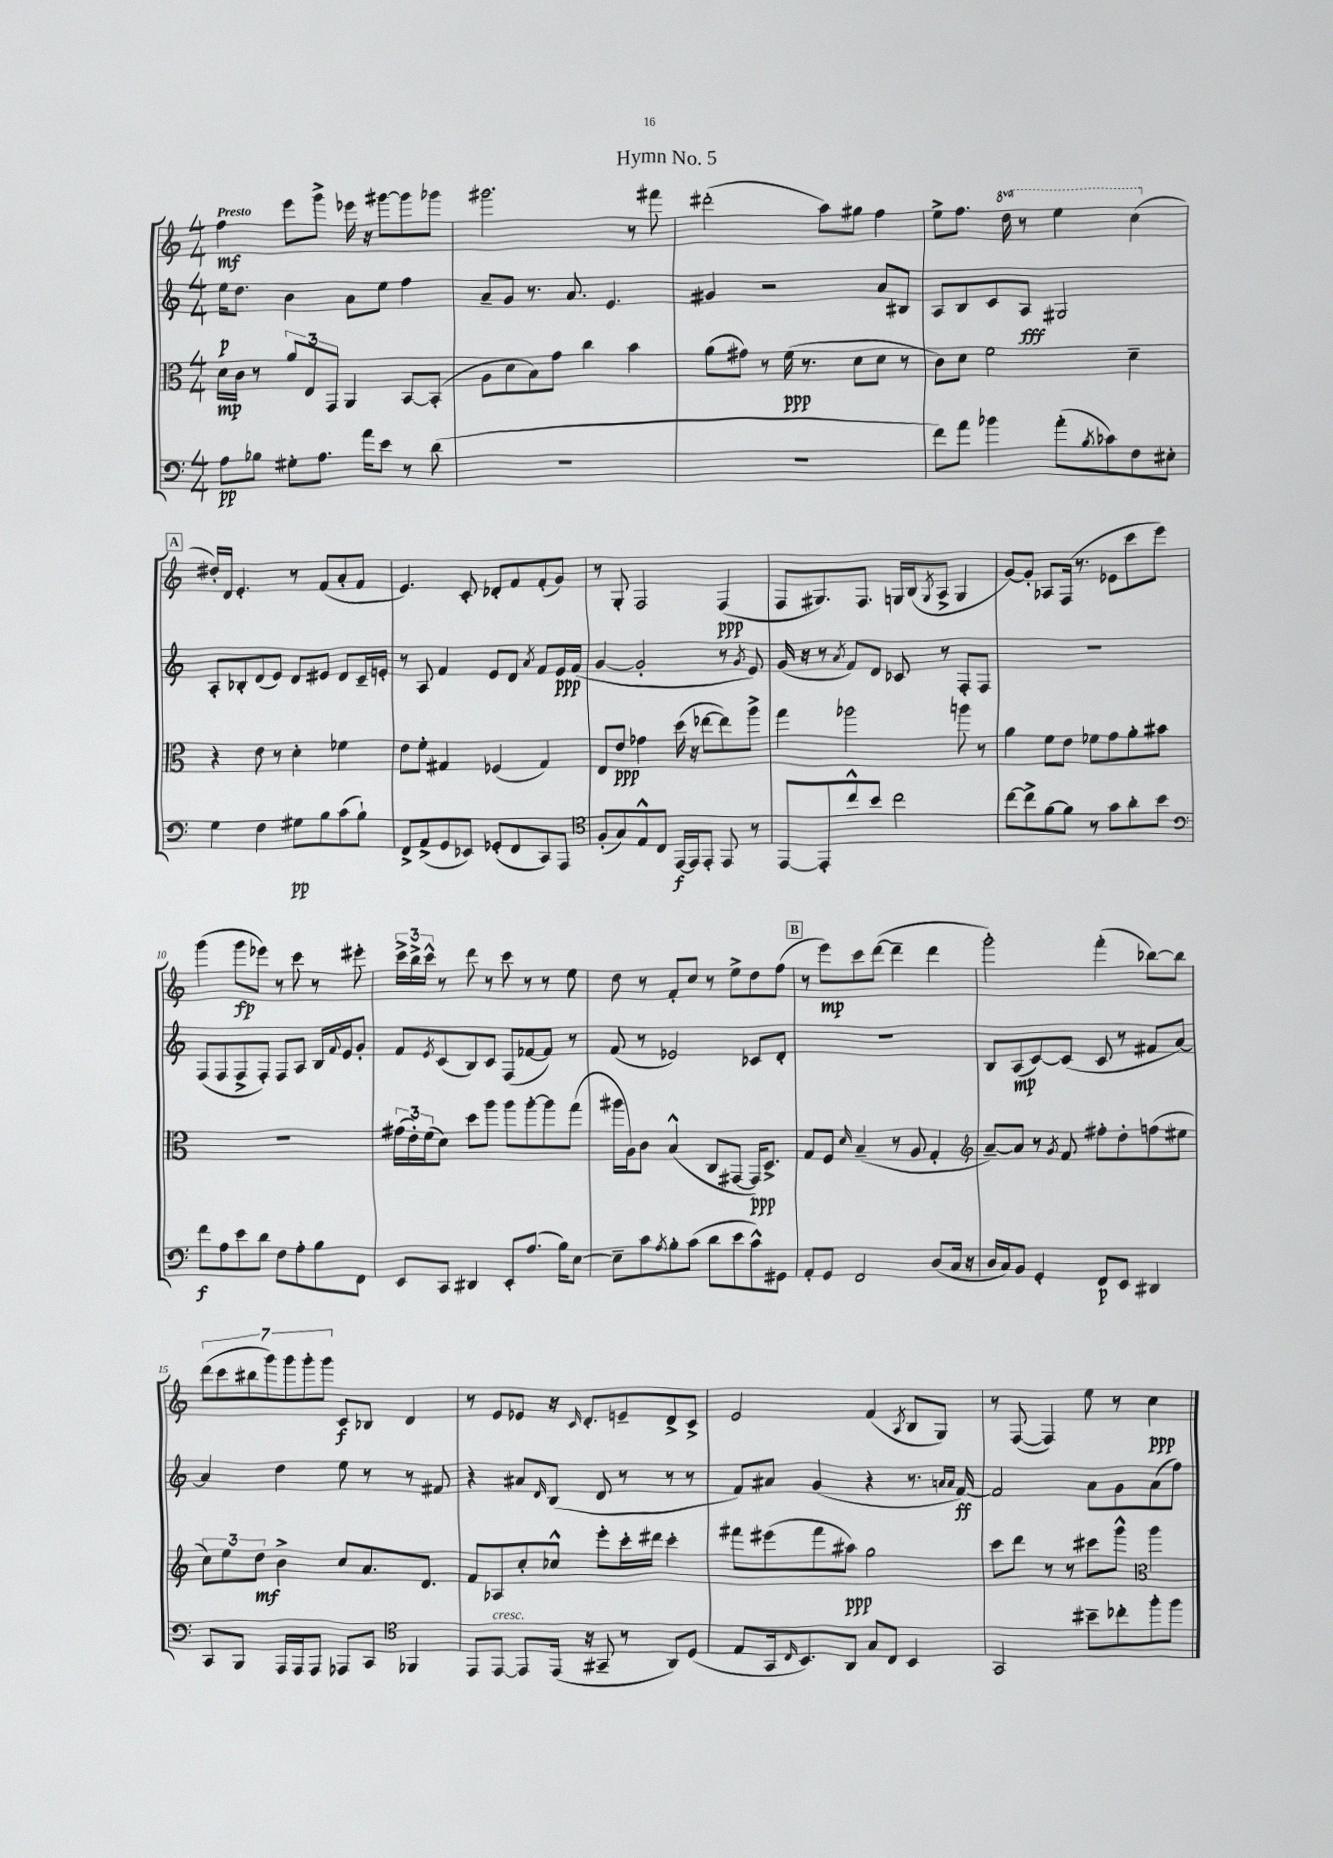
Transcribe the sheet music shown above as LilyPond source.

\header { title = "Hymn No. 5" }
<<
\new StaffGroup <<
\new Staff = "s0" {
    \clef treble \key c \major \numericTimeSignature \time 4/4 \set Staff.ottavationMarkups = #ottavation-simple-ordinals \tempo "Presto"
    f''4\mf e'''8 g'''8-> ees'''16 r16 gis'''8~ gis'''8 ges'''8 |
    gis'''2. r8 fis'''8 |
    dis'''2-.( a''8) gis''8 f''4 |
    e''8-> f''8. \ottava #1 d'''16 r8 e'''4 c'''4( \ottava #0 |
    \mark \markup { \box "A" } dis''16-.) d'16 e'4.-. r8 f'8( a'8-. f'8 |
    e'4.) c'8-. des'8-. f'8 f'8-.( g'8) |
    r8 g8-. f2 f4\ppp( |
    f8 gis8.) f8. g16 b16( \acciaccatura { g8 } a8-> g4 |
    g'8~) g'8-. aes8 f16( r8. ees'8 c'''8 e'''8) |
    g'''4( g'''8\fp ees'''8) r8 c'''8 r8 eis'''8-. |
    \tuplet 3/2 { c'''16-> b''16-> c'''16-^ } r8 d'''8 r8 c'''8 r8 r8 e''8 |
    d''8 r8 f'8-. c''8 r8 e''8-> d''8 f''8( |
    \mark \markup { \box "B" } r8 e'''8\mp) c'''8 d'''8~( d'''4-- d'''4 |
    g'''2-.) f'''4-.( bes''8~) bes''8 |
    \tuplet 7/4 { d'''8( c'''8 bis''8 g'''8) g'''8 g'''8-. g'''8 } c'8\f bes8 d'4 |
    r8 e'8 ees'8 r16 \grace { c'16 } d'8.-. e'8-- d'8-> c'8-> |
    e'2 f'4( \acciaccatura { a8 } b8 g8) |
    r8 f8~( f4) e''8 r8 c''4\ppp \bar "|." |
}
\new Staff = "s1" {
    \clef treble \key c \major \numericTimeSignature \time 4/4
    e''16\p d''8. b'4 a'8 e''8 f''4 |
    a'8-- g'8 r8. a'8. e'4. |
    gis'4 r2 a'8 bis8 |
    a8 b8 c'8 a8\fff gis2 |
    \mark \markup { \box "A" } a8-. bes8-. d'8( e'8) d'8 eis'8 d'8 c'16-- e'16-. |
    r8 a8 f'4 e'8 d'8 \acciaccatura { a'8 } f'8 e'16\ppp f'16( |
    g'4~ g'2-. r8 \acciaccatura { g'8 } e'8) |
    g'16( r16 r8 \acciaccatura { a'8 } f'8) d'8 ces'8 r8 f8-. f8 |
    R1 |
    f8( f8 f8-> f8-.) f8 a8 b16 \appoggiatura { f'8 } e'16 g'8-. |
    f'8 \acciaccatura { e'8 } c'8( b8) c'8 f8( fes'8~ fes'8) r8 |
    f'8( r8 ees'2) ces'8 d'8-. |
    \mark \markup { \box "B" } R1 |
    b8 a8\mp( c'8~) c'8( c'8 r8 fis'8 a'8~) |
    a'4 d''4 e''8 r8 r8 fis'8 |
    r4 ais'8 \grace { d'16 } b8( d'8 r8 r8 r8 |
    f'8) ais'8 g'4( r4 r8. \grace { a'16 a'16 } f'16~\ff) |
    f'2 a'8 g'8 a'8( f''8) \bar "|." |
}
\new Staff = "s2" {
    \clef alto \key c \major \numericTimeSignature \time 4/4
    d'16\mp c'16 r8 \tuplet 3/2 { a'8 e8 g,8 } a,4 b,8~ b,8-.( |
    a8 d'8 b8) g'8 c''4 b'4 |
    a'8( gis'8) r8 f'16\ppp( r8. d'8 d'8 r8 |
    c'8) d'8 f'2 d'4-- |
    \mark \markup { \box "A" } r4 e'8 r8 d'4-. fes'4 |
    e'8 f'8-. gis4 fes4( gis4) |
    e8 e'8\ppp ges'4 d''16( r16 ees''8~ ees''8) a''8-> |
    g''4 aes''2 a''8 r8 |
    a'4 f'8 e'8 fes'8 g'8 a'8-. bis'8 |
    R1 |
    \tuplet 3/2 { gis'16( e'16-.) f'16( } d'8) d''8 a''8 a''8 a''8~-. a''8 g''8( |
    ais''16 a16) c'8 b4-^( c8 gis,8~ gis,16\ppp) d8.-> |
    \mark \markup { \box "B" } g8 f8 \grace { d'16 } b4--( r8 a8 g4-. |
    \clef treble a'8~--) a'8 r8 \acciaccatura { g'8 } f'8 fis''8-. d''8-. f''8( eis''8 |
    \tuplet 3/2 { c''8) e''8 d''8\mf } b'4-> c''8 a'8. d'8. |
    f'8 aes8 c''8-. ces''8-^ e'''8-. c'''16-. dis'''16 c'''4-. |
    fis'''8 eis'''8( fis'''8 ais''8\ppp) g''2 |
    c'''8 d'''8 r8 r8 cis'''8 g'''8-^ \clef alto a''4 \bar "|." |
}
\new Staff = "s3" {
    \clef bass \key c \major \numericTimeSignature \time 4/4
    a8\pp bes8 gis8-. a8. a'16 e'8 r8 d'8( |
    R1 |
    R1 |
    f'8) a'8 bes'4 a'8-.( \acciaccatura { b8 } ces'8) f8 eis8-. |
    \mark \markup { \box "A" } g4 f4 gis8\pp b8 c'8( b8-!) |
    f,8-> a,8->( g,8 ees,8) ges,8-.( f,8 c,8) a,,8 |
    \clef tenor f8-.( g8) e8-^ c8 e,16~\f e,16 e,8-. e,8 r8 |
    e,8~ e,8-. c''8-^ b'8 c''2 |
    c''8~ c''8-> f'8~ f'8 r8 g'8 a'8-. b'8 |
    \clef bass f'8\f a8 e'8 d'8 f8 a8-. b8 f,8 |
    e,8 c,8 dis,4 e,8-. a8.( b16) e8~ |
    e8-- c'8 \acciaccatura { a8 } b8-. c'8( d'8 e'8 c'8-^) gis,8 |
    \mark \markup { \box "B" } a,8-. g,8 f,2 d8( c16 r16 |
    d16 c16) b,8 g,4-. f,8\p e,8 dis,4 |
    c,8 b,,8 a,,16 a,,16 a,,8 aes,,8 c,8 \clef tenor fes,4 |
    e,8 e,8~^\markup { \italic "cresc." } e,8 e,16( r16 gis,8-- r8 a,8) d8( |
    e8 g,16 \grace { c16 } b,8.) a,8 g8 c8 b,4 |
    g,2 bis'8-- ces''8-. f''8-. f''8 \bar "|." |
}
>>
>>
